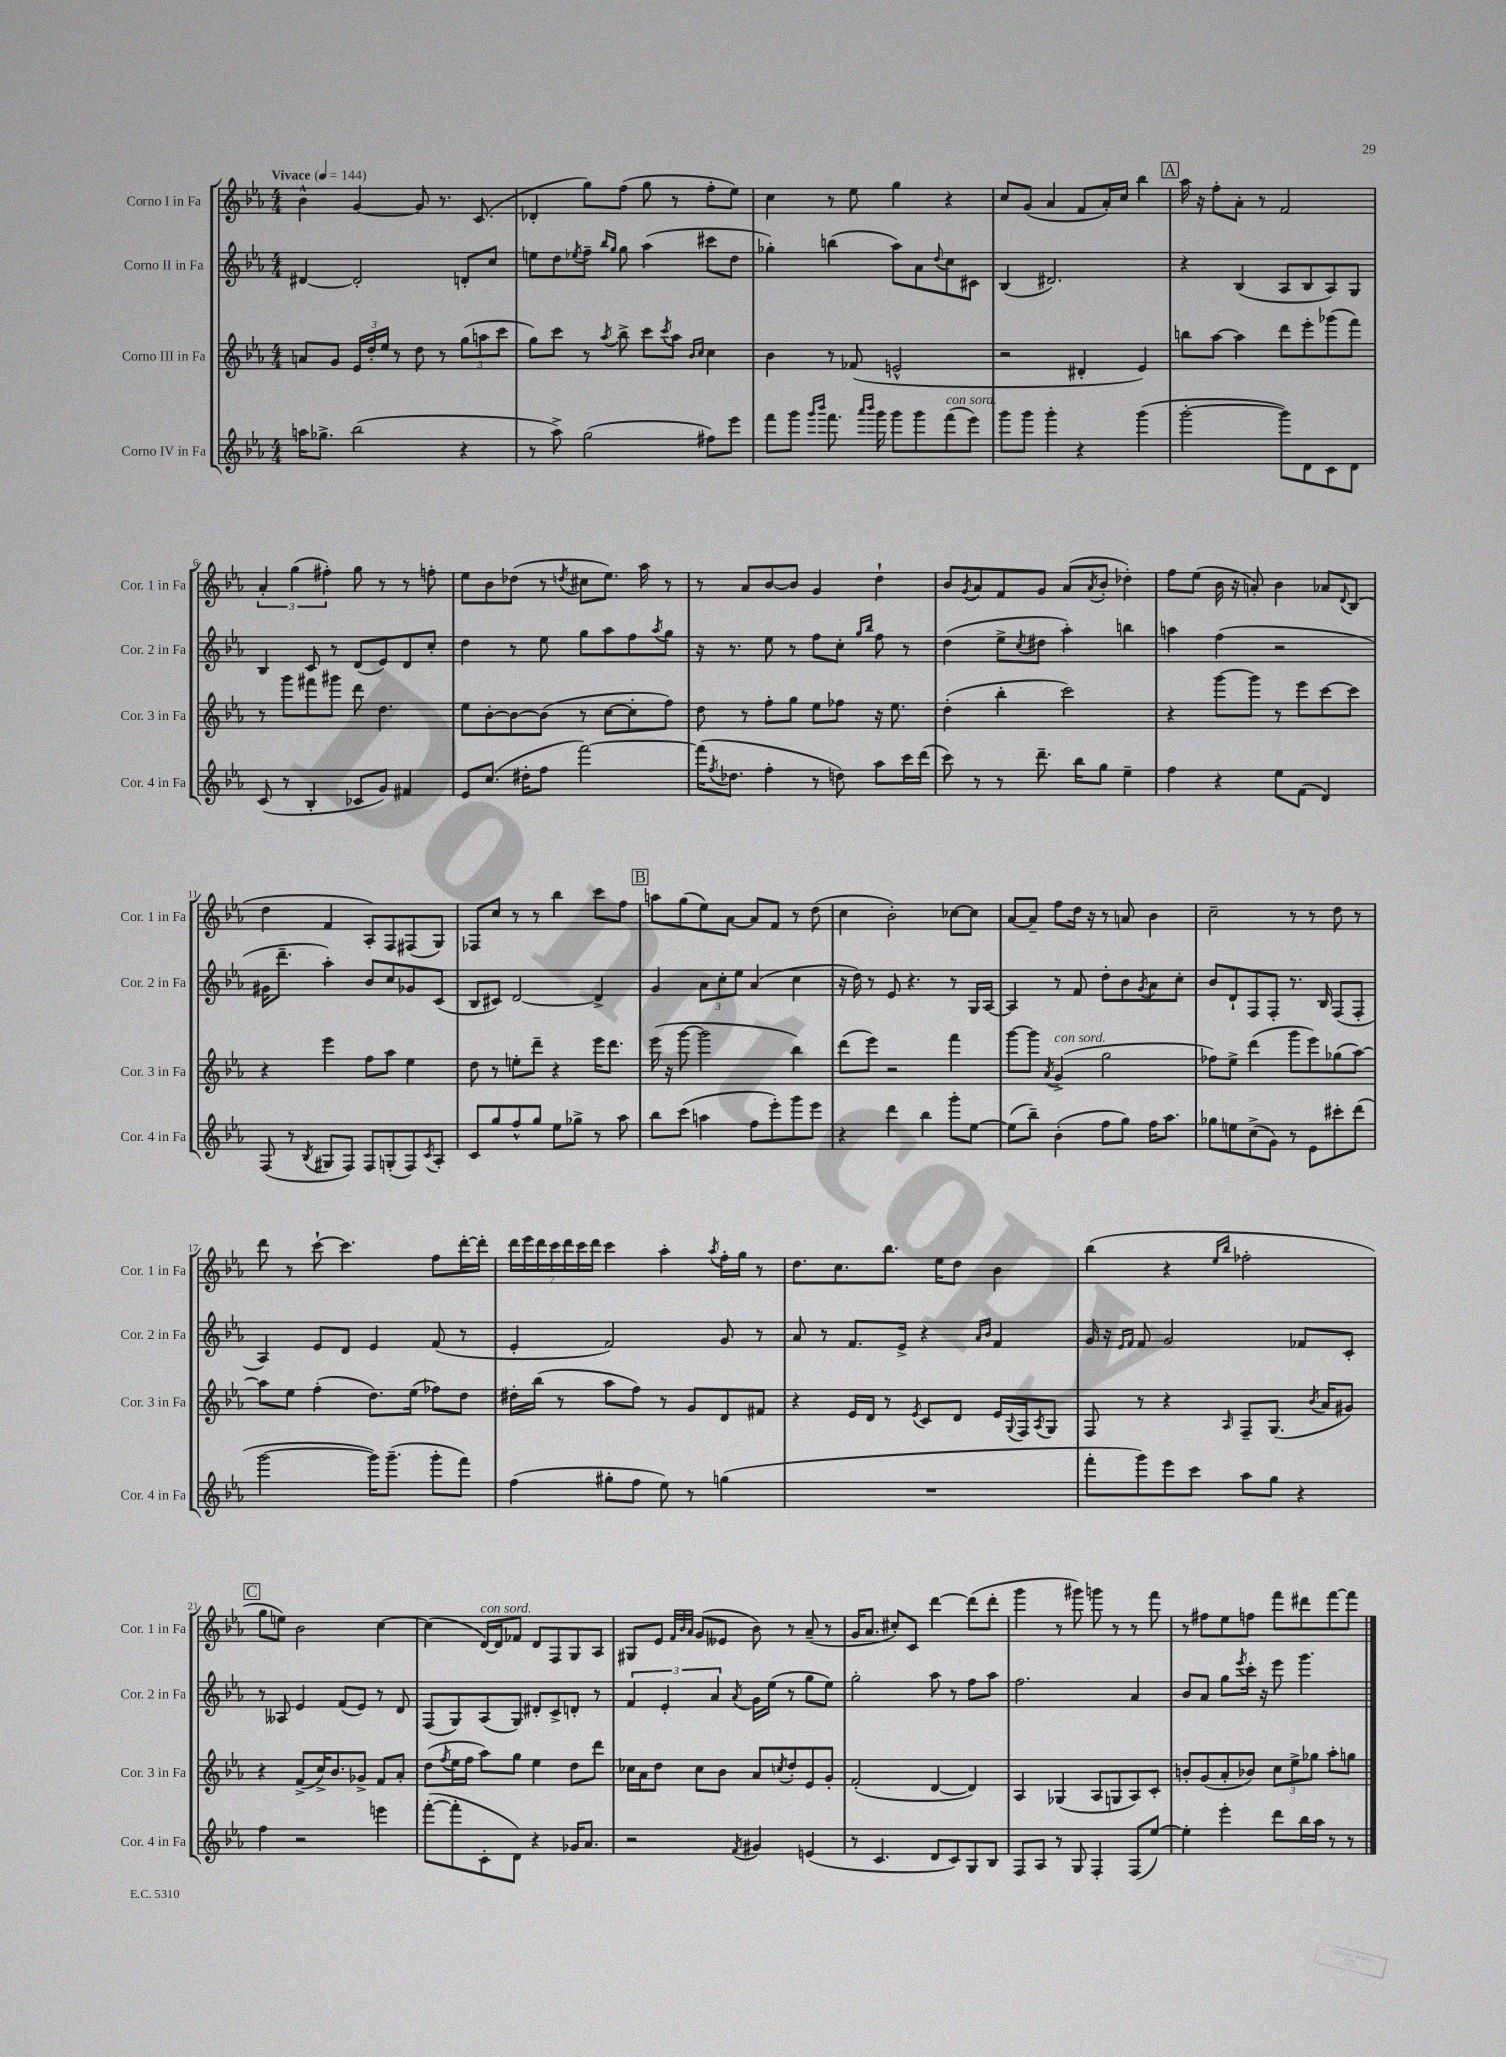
<<
\new StaffGroup <<
\new Staff = "s0" \with { instrumentName = "Corno I in Fa" shortInstrumentName = "Cor. 1 in Fa" } {
    \clef treble \key ees \major \numericTimeSignature \time 4/4 \tempo "Vivace" 4 = 144
    bes'4-^ g'4~ g'8 r8. c'8.( |
    des'4-. g''8) f''8( g''8 r8 f''8-. ees''8) |
    c''4 r8 ees''8 g''4 r4 |
    c''8 g'8( aes'4 f'8 aes'16-.) c''16 bes''4 |
    \mark \markup { \box "A" } aes''16 r16 f''8-. aes'8-. r8 f'2 |
    \tuplet 3/2 { aes'4-. g''4( fis''4-.) } g''8 r8 r8 f''8-. |
    ees''8 bes'8 des''8( r8 \acciaccatura { d''8 } cis''8 ees''8.) aes''16 r8 |
    r8 aes'8 bes'8~ bes'8 g'4 d''4-! |
    bes'8 \acciaccatura { g'8 } aes'8 f'8 g'8 aes'8( \acciaccatura { aes'8 } bes'8-. des''4-.) |
    f''8 ees''8( bes'16 r16 a'8-.) bes'4 aes'8 \appoggiatura { d'8 } bes8( |
    d''4 f'4 aes8-.) f8 fis8( g8) |
    fes8 c''8 r8 r8 bes''4 c'''8 f''8 |
    \mark \markup { \box "B" } a''8 g''8( ees''8) aes'8~ aes'8 f'8 r8 d''8( |
    c''4 bes'2-.) ces''8~ ces''8 |
    aes'8~ aes'8-- f''8 d''16 r16 r8 a'8 bes'4 |
    c''2-- r8 r8 d''8 r8 |
    d'''8 r8 c'''8~-! c'''4. f''8 d'''16~-. d'''16-. |
    \tuplet 7/4 { d'''16 ees'''16 d'''16 c'''16 d'''16 c'''16 d'''16 } c'''4 aes''4-. \acciaccatura { aes''8 } f''16-. g''16 r8 |
    d''8. c''8. bes''8. ees''16 d''8 bes'4 |
    bes''4( r4 \grace { ees''16 bes''16 } fes''2-. |
    \mark \markup { \box "C" } g''8 e''8) bes'2 c''4~ |
    c''4( d'16~^\markup { \italic "con sord." }) d'16 fes'8 d'8 f8 g8 aes8 |
    gis8 ees'8 \grace { f'32 bes'32 aes'32 } g'8( eeses'8 bes'8) r8 aes'8--( r8 |
    g'16 aes'8. cis''8-.) c'8 d'''4~ d'''8( d'''8-. |
    g'''4 r8 gis'''8) g'''8 r8 r8 f'''8 |
    r8 fis''8 ees''8 f''8 f'''8 dis'''8 f'''8~ f'''8 \bar "|." |
}
\new Staff = "s1" \with { instrumentName = "Corno II in Fa" shortInstrumentName = "Cor. 2 in Fa" } {
    \clef treble \key ees \major \numericTimeSignature \time 4/4
    dis'4~ dis'2-. d'8-. c''8 |
    e''8 d''8 \acciaccatura { ees''8 } f''8-- \grace { bes''16 g''16 } g''8 aes''4( cis'''8 d''8 |
    ges''4-.) b''4( aes''8) aes'8 \appoggiatura { d''8 } c''8 cis'8 |
    bes4( dis'2.) |
    \mark \markup { \box "A" } r4 bes4( aes8 bes8 aes8) g8 |
    bes4 c'8 r8 d'8( ees'8) d'8 c''8-. |
    d''4 r8 ees''8 g''8 aes''8 f''8 \acciaccatura { aes''8 } g''8 |
    r16 r8. ees''8 r8 f''8 c''8-. \grace { g''16 bes''16 } f''8 r8 |
    d''4( ees''8-> \acciaccatura { c''8 } dis''8 aes''4-.) b''4 |
    a''4 f''4( r2 |
    gis'16 d'''8.-- aes''4-.) bes'8 c''8 ges'8 c'8( |
    bes8 cis'8) d'2~ d'4-> |
    \mark \markup { \box "B" } g'4 \tuplet 3/2 { aes'8 c''8-. ees''8 } aes'4( c''4 |
    r16 d''16) r8 ees'8 r4. r8 g16 aes16~ |
    aes4 r8 f'8 d''8-. bes'8 \acciaccatura { g'8 } aes'8 c''8-. |
    bes'8 d'8-! f8 f8-. r8. bes16 f8( f8-. |
    aes4) ees'8 d'8 ees'4 f'8( r8 |
    ees'4-. f'2) g'8 r8 |
    aes'8 r8 f'8. ees'16-> r4 \grace { aes'16 bes'16 } f'4 |
    g'16 r16 \grace { ees'16 f'16 } f'8 g'2 fes'8 c'8-. |
    \mark \markup { \box "C" } r8 aeses8 ees'4 f'8( ees'8) r8 d'8 |
    f8( g8) aes8( g8) dis'8-. c'8-> d'8-. r8 |
    \tuplet 3/2 { f'4 ees'4-. aes'4 } \acciaccatura { aes'8 } g'16 ees''16( r8 g''8 ees''8) |
    g''2-. aes''8 r8 f''8 aes''8 |
    f''2. aes'4 |
    bes'8 aes'8 g''8 \acciaccatura { ees'''8 } c'''16-. r16 ees'''8 g'''4. \bar "|." |
}
\new Staff = "s2" \with { instrumentName = "Corno III in Fa" shortInstrumentName = "Cor. 3 in Fa" } {
    \clef treble \key ees \major \numericTimeSignature \time 4/4
    a'8 g'8 \tuplet 3/2 { ees'16 d''16-. ees''16 } r8 d''8 r8 \tuplet 3/2 { g''8( a''8 c'''8 } |
    g''8) c'''8 r8 \acciaccatura { aes''8 } bes''8-> c'''8 \acciaccatura { c'''8 } aes''8 \grace { bes'16 c''16 } c''4 |
    bes'4 r8 fes'8( e'2-^ |
    r2 dis'4-. ees'4) |
    \mark \markup { \box "A" } b''8 aes''8~ aes''4 d'''8 ees'''8-. ges'''8( f'''8) |
    r8 g'''8 fis'''8 gis'''8 d'''8 d''4. |
    ees''8 bes'8~-. bes'8~ bes'8( r8 c''8~ c''8-. f''8) |
    d''8 r8 f''8-. g''8 ees''8 fes''8 r16 ees''8. |
    d''4-.( bes''4-. c'''2) |
    r4 g'''8~ g'''8 r8 ees'''8 c'''8~ c'''8 |
    r4 ees'''4 f''8 aes''8 ees''4 |
    d''8 r8 e''8-. d'''8-- r4 ees'''16 d'''8. |
    \mark \markup { \box "B" } ees'''16( r16 g'''8~ g'''2 bes''4) |
    d'''8( ees'''8) r2 f'''4 |
    g'''8~ g'''8 \acciaccatura { aes'8 } g'4->^\markup { \italic "con sord." }( g''2 |
    fes''8) ees''8-> d'''4( g'''8 ees'''8) ges''8( aes''8~) |
    aes''8 ees''8 f''4-.( d''8.) ees''16( fes''8) d''8 |
    dis''16-. bes''16( r8 aes''8 f''8) r8 g'8 d'8 fis'8 |
    r4 ees'16 d'16 r8 \acciaccatura { ees'8 } c'8 d'8 ees'16 \appoggiatura { g8 } f16 \acciaccatura { aes8 } g8 |
    f8 r8 r4 \grace { aes16 } f8-- g8.( \acciaccatura { bes'8 } aes'16 gis'8) |
    \mark \markup { \box "C" } r4 f'8->( c''16->) bes'8. ges'8-> f'8 aes'8-. |
    d''8( \acciaccatura { f''8 } ees''16 f''16 aes''8) g''8 ees''4 d''8 d'''8 |
    ces''16 aes'16 d''8 ces''8 bes'8 aes'8 \acciaccatura { c''8 } d''8-. ees'8 g'8-. |
    f'2-.( d'4~ d'4) |
    aes4 ges4( aes8 g8 aes8) c'8-. |
    b'8-. g'8( aes'8-. bes'8) \tuplet 3/2 { c''8 ees''8-> ges''8 } aes''8-. g''8 \bar "|." |
}
\new Staff = "s3" \with { instrumentName = "Corno IV in Fa" shortInstrumentName = "Cor. 4 in Fa" } {
    \clef treble \key ees \major \numericTimeSignature \time 4/4
    a''16 ges''8.-> bes''2( r4 |
    r8 aes''8->) g''2( fis''8) ees'''8 |
    f'''8 g'''8 \grace { g'''16 bes'''16 } f'''8. \grace { aes'''16 bes'''16 } g'''16 g'''8 g'''8 f'''8^\markup { \italic "con sord." }( ees'''8) |
    g'''8 g'''8 g'''4-. r4 g'''4( |
    \mark \markup { \box "A" } g'''2~-. g'''8) d'8 c'8 d'8 |
    c'8( r8 bes4-. ces'8 g'8) fis'4 |
    ees'8 c''8.( dis''16-. f''8 f'''2~) |
    f'''16( \acciaccatura { f''8 } des''8. f''4-. r8 d''8) aes''8 c'''16 d'''16( |
    c'''8) r8 r8 d'''8.-- bes''16 g''8 ees''4-- |
    f''4 r4 ees''8 f'8( d'4) |
    f8( r8 \acciaccatura { bes8 } gis8 f8) f8 g8-.( f8) \acciaccatura { c'8 } aes8-. |
    c'8 g''8 f''8-^ g''8 ees''8 ges''8-> r8 aes''8 |
    \mark \markup { \box "B" } bes''8 c'''8( a''4 f''8 ees'''8-.) g'''8 ees'''8 |
    r4 d'''4 bes''4 g'''8-. ees''8~ |
    ees''8( bes''8--) bes'4-.( f''8 g''8) f''16 aes''8. |
    ges''8 e''8 c''8->( g'8) r8 ees'8 cis'''8-. d'''8( |
    g'''2~ g'''16) g'''8.--( g'''8-. f'''8) |
    f''4( gis''8-. f''8 ees''8) r8 g''4( |
    R1 |
    f'''8-. g'''8) ees'''8 c'''8 aes''8 g''8 r4 |
    \mark \markup { \box "C" } f''4 r2 e'''4 |
    f'''8~-.( f'''8-. c'8-. d'8) r4 ges'16 aes'8. |
    r2 \acciaccatura { f'8 } gis'4 e'4( |
    r8 c'4. d'8 c'8) g8 bes8 |
    f8 aes8 r8 g8 f4-. f8( ees''8~) |
    ees''4-. ees'''4-. d'''8 bes''16 aes''16 r8 r8 \bar "|." |
}
>>
>>
